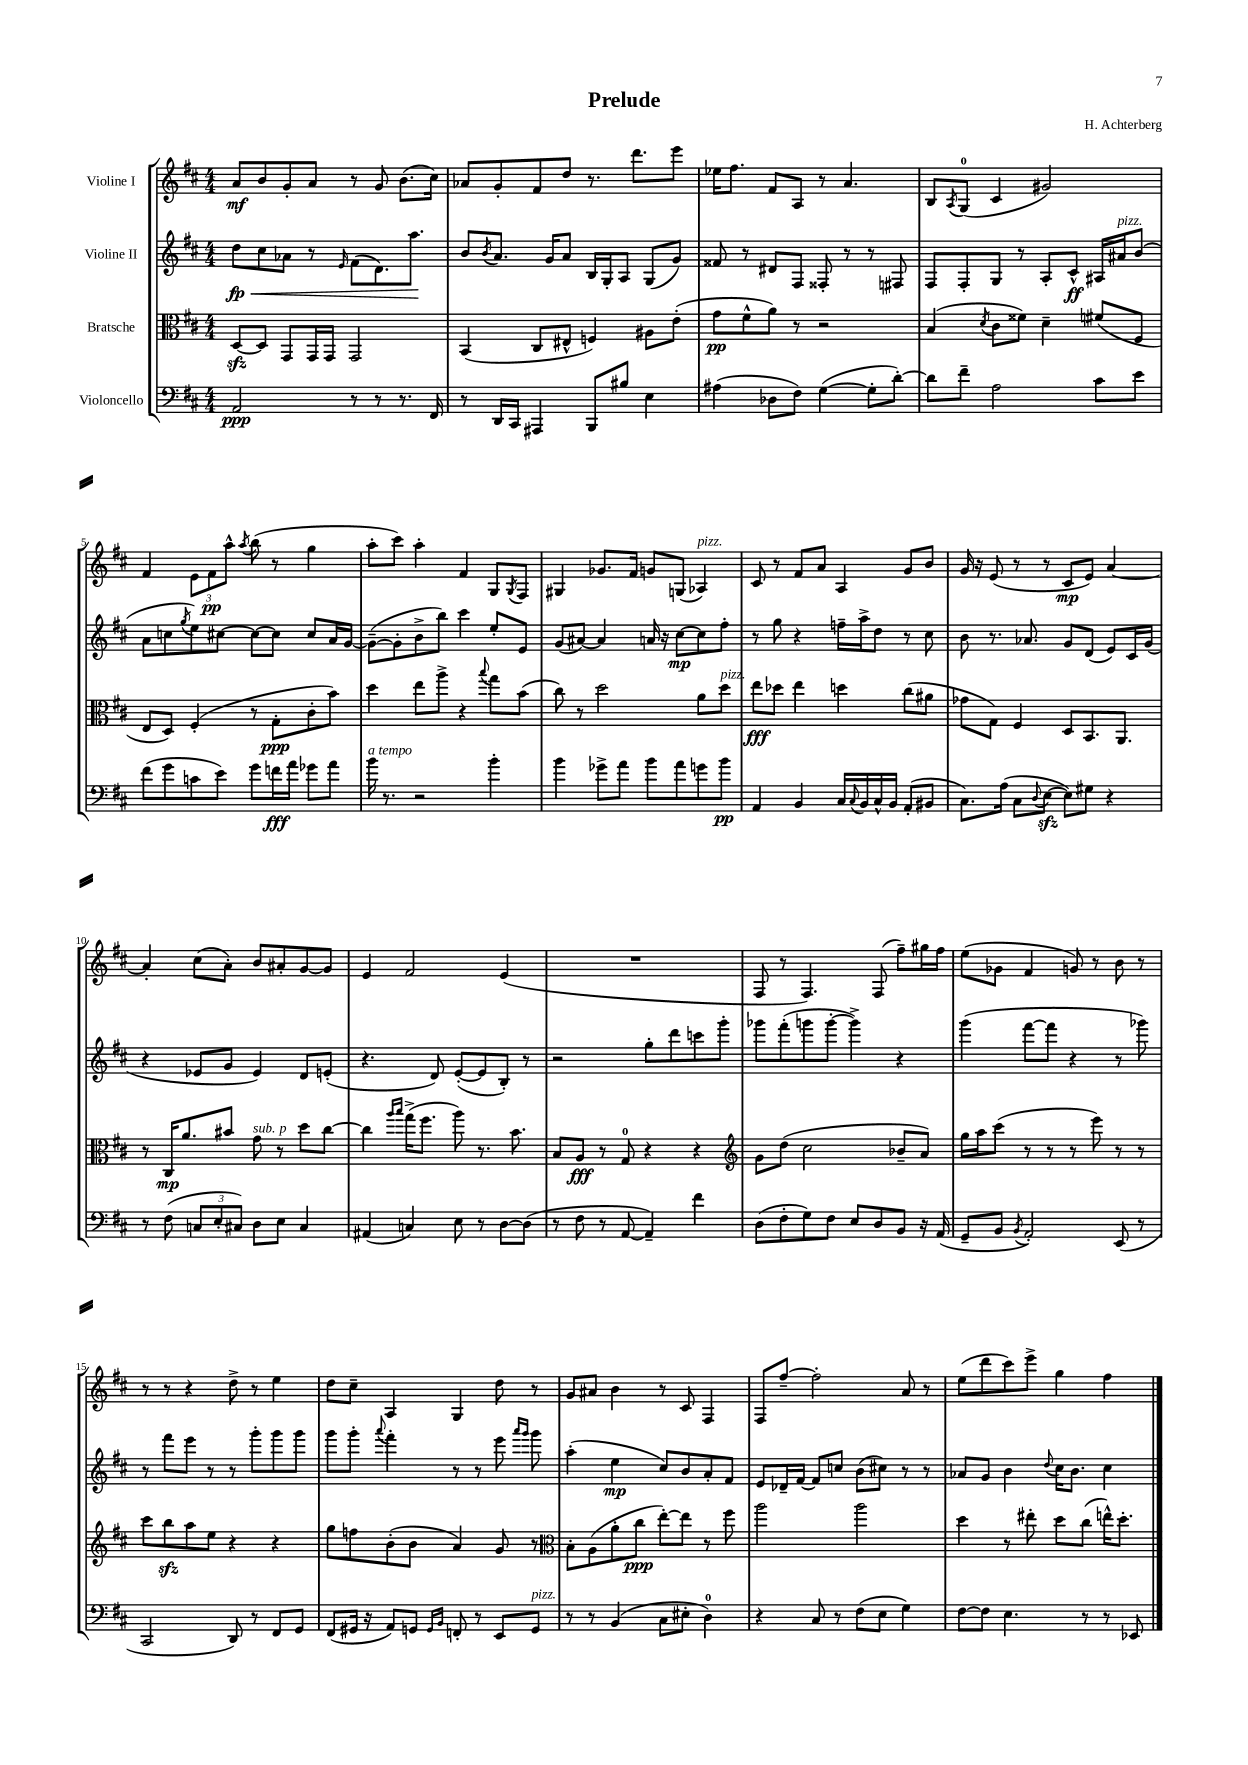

**kern	**kern	**kern	**kern
*staff4	*staff3	*staff2	*staff1
*clefF4	*clefC3	*clefG2	*clefG2
*k[f#c#]	*k[f#c#]	*k[f#c#]	*k[f#c#]
*M4/4	*M4/4	*M4/4	*M4/4
2AA	[8D	8dd	8a
.	8D]	8cc#	8b
.	8GG	8a-	8g'
.	16GG	8r	8a
.	16GG	.	.
.	.	16qqe	.
8r	2GG	(8f#	8r
8r	.	8.d)	8g
8.r	.	.	(8.b
.	.	8.aa	.
16FF#	.	.	16cc#)
=	=	=	=
8r	(4BB	8b	8a-
.	.	8qb	.
16DD	.	8.a	8g'
16CC#	.	.	.
4AAA#	8C#	.	8f#
.	.	16g	.
.	8E#^^	8a	8dd
8BBB	4F)	16B	8.r
.	.	16G'	.
8B#	.	8A	.
.	.	.	8.ddd
4E	8A#	(8G	.
.	(8e'	8g)	8eee
=	=	=	=
(4A#	8g	8f##	16ee-
.	.	.	8.ff#
.	8f#^^	8r	.
8D-	8a)	8d#	8f#
8F#)	8r	8F#	8A
([4G	2r	8F##'	8r
.	.	8r	4.a
8G']	.	8r	.
[8d')	.	8F#	.
=	=	=	=
8d]	(4B	8F#	8B
.	.	.	8qA
8f#~	.	8F#'	(8G
.	8qd	.	.
2A	8c#	8G	4c#
.	8f##)	8r	.
.	4d~	8A'	2g#)
.	.	8c#^^	.
8c#	(8f#	16A#	.
.	.	16a#	.
8e	8F#	(8b	.
=	=	=	=
(8f#	8E	8a	4f#
8g	8D)	8cc	.
.	.	8qgg	.
8c	(4F#'	8ee)	12e
.	.	.	12f#
8e)	.	[8cc#	.
.	.	.	12aa^^
.	.	.	8qaa
8g	8r	8cc#_	(8bb
16f	8G'	8cc#]	8r
16a	.	.	.
8g-	8c#'	8cc#	4gg
8a	8b)	16a	.
.	.	[16g	.
=	=	=	=
16b	4dd	(8g~_	8aa'
8.r	.	.	.
.	.	8g']	8ccc#)
2r	8ee	8b^	4aa'
.	8aa^	8bb)	.
.	4r	4ccc#	4f#
.	8qqbb	.	.
4b'	8gg	8ee'	8G
.	.	.	8qG
.	(8b	8e	8F#
=	=	=	=
4b	8cc#)	(8g	4G#
.	8r	[8a#)	.
8g-^	2dd	4a#]	8.g-
8a	.	.	.
.	.	.	16f#
8b	.	16a	8g
.	.	16r	.
8a	.	[8cc#	(8G
8g	8a	8cc#]	4A-)
8b	8dd	8ff#'	.
=	=	=	=
4AA	8ee	8r	8c#
.	8dd-	8gg	8r
4BB	4ee	4r	8f#
.	.	.	8a
16C#	4dd	16ff~	4A
8qqC#	.	.	.
16BB	.	16aa^	.
16C#^^	.	8dd	.
16BB	.	.	.
(8AA'	(8cc#	8r	8g
8BB#	8a#	8cc#	8b
=	=	=	=
8.C#)	8g-	8b	16g
.	.	.	16r
.	8G)	8.r	(8e
(16A	.	.	.
8C#	4F#	.	8r
.	.	8.a-	.
8qqD	.	.	.
[8E	.	.	8r
8E])	8D	8g	8c#
8G#	8.BB	(8d	8e)
4r	.	8e)	[4a
.	8.AA	.	.
.	.	16c#	.
.	.	(16g	.
=	=	=	=
8r	8r	4r	4a']
(8F#	16C#	.	.
.	8.a	.	.
12C	.	8e-	(8cc#
12E'	.	.	.
.	8b#	8g	8a')
12C#)	.	.	.
8D	8g	4e-)	8b
8E	8r	.	8a#'
4C#	8dd	8d	[8g
.	[8cc#	(8e'	8g]
=	=	=	=
(4AA#	4cc#]	4.r	4e
.	16qqaa	.	.
.	16qqbb	.	.
4C)	(16gg^	.	2f#
.	8.ff#	.	.
.	.	8d)	.
8E	8aa)	([8e'	.
8r	8.r	8e]	.
[8D	.	8B')	(4e
.	8.b	.	.
(8D]	.	8r	.
=	=	=	=
8r	8B	2r	1r
8F#	8A	.	.
8r	8r	.	.
[8AA	8G	.	.
4AA~])	4r	8gg'	.
.	.	8ddd	.
4f#	4r	8ccc	.
.	.	8ggg'	.
=	=	=	=
*	*clefG2	*	*
(8D	8g	8ggg-	8F#
8F#'	(8dd	(8fff#'	8r
8G)	2cc#	8ggg	4.F#)
8F#	.	[8ggg'	.
8E	.	4ggg^])	.
8D	.	.	(8F#
8BB	8b-~	4r	8ff#~)
16r	8a)	.	16gg#
(16AA	.	.	16ff#
=	=	=	=
8GG~	16gg	(4ggg	(8ee
.	16aa	.	.
8BB	(8ccc#	.	8g-
8qBB	.	.	.
2AA')	8r	[8fff#	4f#
.	8r	8fff#]	.
.	8r	4r	8g)
.	8eee)	.	8r
(8EE	8r	8r	8b
8r	8r	8ggg-)	8r
=	=	=	=
2CC#	8ccc#	8r	8r
.	8bb	8fff#	8r
.	8aa	8eee	4r
.	8ee	8r	.
8DD)	4r	8r	8dd^
8r	.	8ggg'	8r
8FF#	4r	8ggg	4ee
8GG	.	8ggg	.
=	=	=	=
(8FF#	8gg	8ggg	8dd
16GG#	8ff	8ggg'	8cc#~
16r	.	.	.
.	.	8qqaaa	.
8AA)	(8b'	4fff#'	4A
8GG	8b	.	.
16qqGG	.	.	.
16qqBB	.	.	.
8FF'	4a)	8r	4G
8r	.	8r	.
8EE	8g	8eee	8dd
.	.	16qqaaa	.
.	.	16qqggg	.
8GG	8r	8ggg	8r
=	=	=	=
*	*clefC3	*	*
8r	8B'	(4aa'	8g
8r	(8A	.	8a#
(4BB	8a'	4ee	4b
.	8cc#	.	.
8C#	[8ee')	8cc#)	8r
8E#'	8ee]	8b	8c#
4D)	8r	8a'	4F#
.	8ff#	8f#	.
=	=	=	=
4r	2aa	8e	8F#
.	.	16d-~	[8ff#~
.	.	[16f#	.
8C#	.	8f#]	2ff#']
8r	.	8cc	.
(8F#	2aa	(8b	.
8E	.	8cc#)	.
4G)	.	8r	8a
.	.	8r	8r
=	=	=	=
[8F#	4dd	8a-	(8ee
8F#]	.	8g	8ddd
4.E	8r	4b	8ccc#)
.	8ee#'	.	8eee^
.	.	8qqdd	.
.	8dd	16cc#	4gg
.	.	8.b	.
8r	(8cc#	.	.
8r	16ee^^)	4cc#	4ff#
.	8.dd'	.	.
8EE-	.	.	.
==	==	==	==
*-	*-	*-	*-
